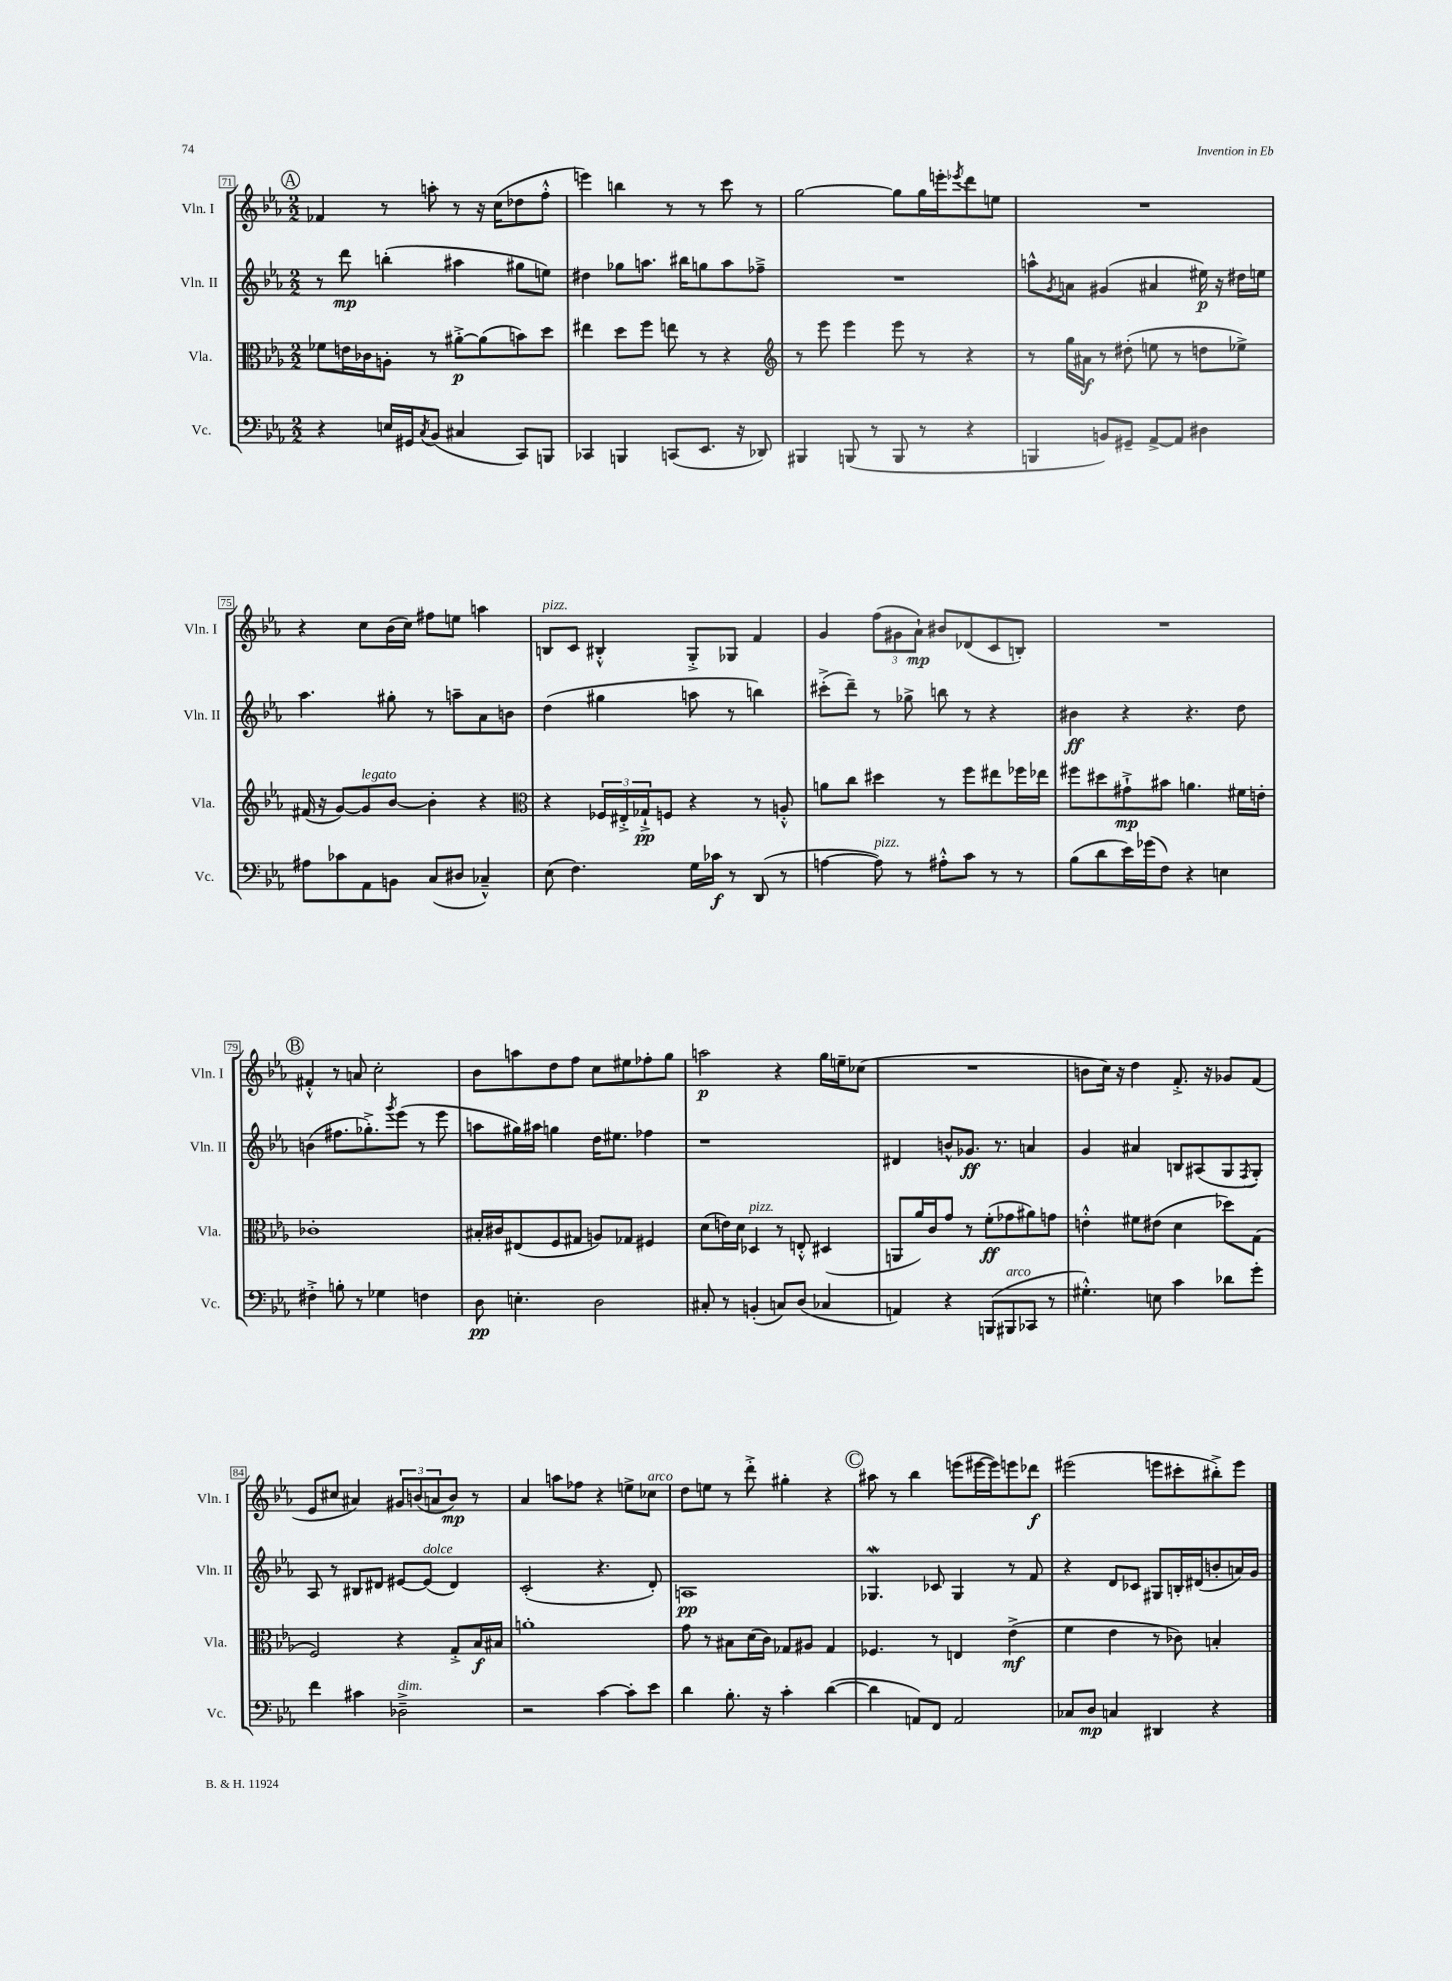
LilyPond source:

<<
\new StaffGroup <<
\new Staff = "s0" \with { instrumentName = "Vln. I" shortInstrumentName = "Vln. I" } {
    \clef treble \key ees \major \numericTimeSignature \time 2/2
    \mark \markup { \circle "A" } fes'4 r8 a''8-. r8 r16 c''16( des''8 f''8-.-^ |
    e'''4) b''4 r8 r8 c'''8 r8 |
    g''2~ g''8 g''16 e'''16-. \acciaccatura { ees'''8 } d'''8 e''8 |
    R1 |
    r4 c''8 bes'16( c''16) fis''8 e''8 a''4 |
    b8^\markup { \italic "pizz." } c'8 bis4-.-^ g8-.-> ges8 f'4 |
    g'4 \tuplet 3/2 { f''8( gis'8 aes'8-!\mp) } bis'8 des'8( c'8 b8-.) |
    R1 |
    \mark \markup { \circle "B" } fis'4-.-^ r8 a'8 c''2-. |
    bes'8 a''8 d''8 f''8 c''8 eis''8 fes''8-. g''8 |
    a''2\p r4 g''16 e''16-- ces''8( |
    R1 |
    b'8 c''16) r16 d''4 f'8.-.-> r16 ges'8 f'8( |
    ees'8 cis''8 ais'4) \tuplet 3/2 { gis'8 b'8( a'8 } b'8\mp) r8 |
    aes'4 a''8 fes''8 r4 e''8-> ces''8^\markup { \italic "arco" } |
    d''8 e''8 r8 d'''8-.-> gis''4-. r4 |
    \mark \markup { \circle "C" } ais''8 r8 bes''4 e'''8( eis'''16~ eis'''16) e'''8 des'''8\f |
    eis'''2( e'''8 cis'''8-. bis''8-.->) e'''8 \bar "|." |
}
\new Staff = "s1" \with { instrumentName = "Vln. II" shortInstrumentName = "Vln. II" } {
    \clef treble \key ees \major \numericTimeSignature \time 2/2
    \mark \markup { \circle "A" } r8 d'''8\mp b''4-.( ais''4 gis''8 e''8) |
    dis''4 ges''8 a''8. bis''16 g''8 a''8 fes''8---> |
    R1 |
    a''8-^ \acciaccatura { g'8 } a'8 gis'4( ais'4 eis''16\p) r16 dis''16 e''16 |
    aes''4. gis''8-. r8 a''8-- aes'8 b'8 |
    d''4( gis''4 a''8 r8 b''4) |
    cis'''8-.->( d'''8--) r8 ges''8-> b''8 r8 r4 |
    bis'4\ff r4 r4. d''8 |
    \mark \markup { \circle "B" } b'4( fis''8. ges''8.-.->) \acciaccatura { g'''8 } ees'''8( r8 ees'''8 |
    a''8 gis''16) ais''16 g''4 d''16 eis''8. fes''4 |
    r1 |
    dis'4 b'8-^ ges'8.\ff r8. a'4 |
    g'4 ais'4 b8 ais8( g8 \acciaccatura { f8 } g8-.) |
    aes8 r8 bis8 dis'8 eis'8~ eis'8^\markup { \italic "dolce" }( dis'4) |
    c'2-.( r4. d'8-.) |
    a1\pp |
    \mark \markup { \circle "C" } ges4.\mordent ces'8 ges4 r8 f'8 |
    r4 d'8 ces'8 gis8 b16-. dis'16( b'8-. a'16) g'16 \bar "|." |
}
\new Staff = "s2" \with { instrumentName = "Vla." shortInstrumentName = "Vla." } {
    \clef alto \key ees \major \numericTimeSignature \time 2/2
    \mark \markup { \circle "A" } fes'8 e'16 ces'16 a8-. r8 ais'8~-.->\p ais'8( b'8) d''8 |
    eis''4 d''8 f''8 e''8 r8 r4 |
    \clef treble r8 ees'''8 ees'''4 ees'''8 r8 r4 |
    r8 g''16 ais'16\f r8 dis''8-.( e''8 r8 d''8 ees''8->) |
    fis'16( r16 g'8~) g'8^\markup { \italic "legato" } bes'8~ bes'4-. r4 |
    \clef alto r4 \tuplet 3/2 { fes16 eis16-.-> ges16-!->\pp } f8 r4 r8 a8-.-^ |
    a'8 c''8 dis''4 r8 f''8 eis''8 fes''16 ees''16 |
    fis''8 dis''8 gis'8-!->\mp bis'8 a'4. fis'16 e'16-. |
    \mark \markup { \circle "B" } ces'1-. |
    bis16-. cis'16 eis8( f8 gis8 a8) ges8 fis4 |
    d'8( e'16) d'16 des4^\markup { \italic "pizz." } r8 e8-.-^ dis4( |
    a,8 aes'16) c'16 g'8 r8 f'8-.\ff( ges'8 ais'8) g'8 |
    e'4-.-^ fis'8 eis'8( d'4 des''8) g8( |
    f2) r4 g8-.-> bes16\f bis16 |
    a'1-. |
    g'8 r8 bis8 d'16( c'16) ges8 ais8 ges4 |
    \mark \markup { \circle "C" } fes4. r8 e4 ees'4->\mf( |
    f'4 ees'4 r8 ces'8) b4-. \bar "|." |
}
\new Staff = "s3" \with { instrumentName = "Vc." shortInstrumentName = "Vc." } {
    \clef bass \key ees \major \numericTimeSignature \time 2/2
    \mark \markup { \circle "A" } r4 e16 gis,16 \acciaccatura { c8 } bes,8( cis4 c,8) b,,8 |
    ces,4 b,,4 c,8( ees,8. r16 des,8) |
    bis,,4 b,,8( r8 b,,8 r8 r4 |
    b,,4 b,8) gis,8-- aes,8~-> aes,8 dis4 |
    ais8 ces'8 aes,8 b,8 c8( dis8 ces4---^) |
    ees8( f4.) g16 ces'16\f r8 d,8( r8 |
    a4~ a8^\markup { \italic "pizz." }) r8 ais8-.-^ c'8 r8 r8 |
    bes8( d'8 ees'16) ges'16( f8) r4 e4 |
    \mark \markup { \circle "B" } fis4-.-> b8-. r8 ges4 f4 |
    d8\pp e4.-. d2 |
    cis8-. r8 b,4-.( c8) d8( ces4 |
    a,4) r4 b,,8( bis,,8^\markup { \italic "arco" } ces,8 r8 |
    gis4.-.-^) e8 c'4 des'8 g'8-. |
    f'4 cis'4 des2--->^\markup { \italic "dim." } |
    r2 c'4~ c'8-. ees'8 |
    d'4 bes8.-. r16 c'4-. d'4~( |
    \mark \markup { \circle "C" } d'4 a,8) f,8 a,2 |
    ces8 d8\mp c4 dis,4 r4 \bar "|." |
}
>>
>>
\layout { \context { \Score currentBarNumber = #71 \override BarNumber.stencil = #(make-stencil-boxer 0.1 0.3 ly:text-interface::print) } }
